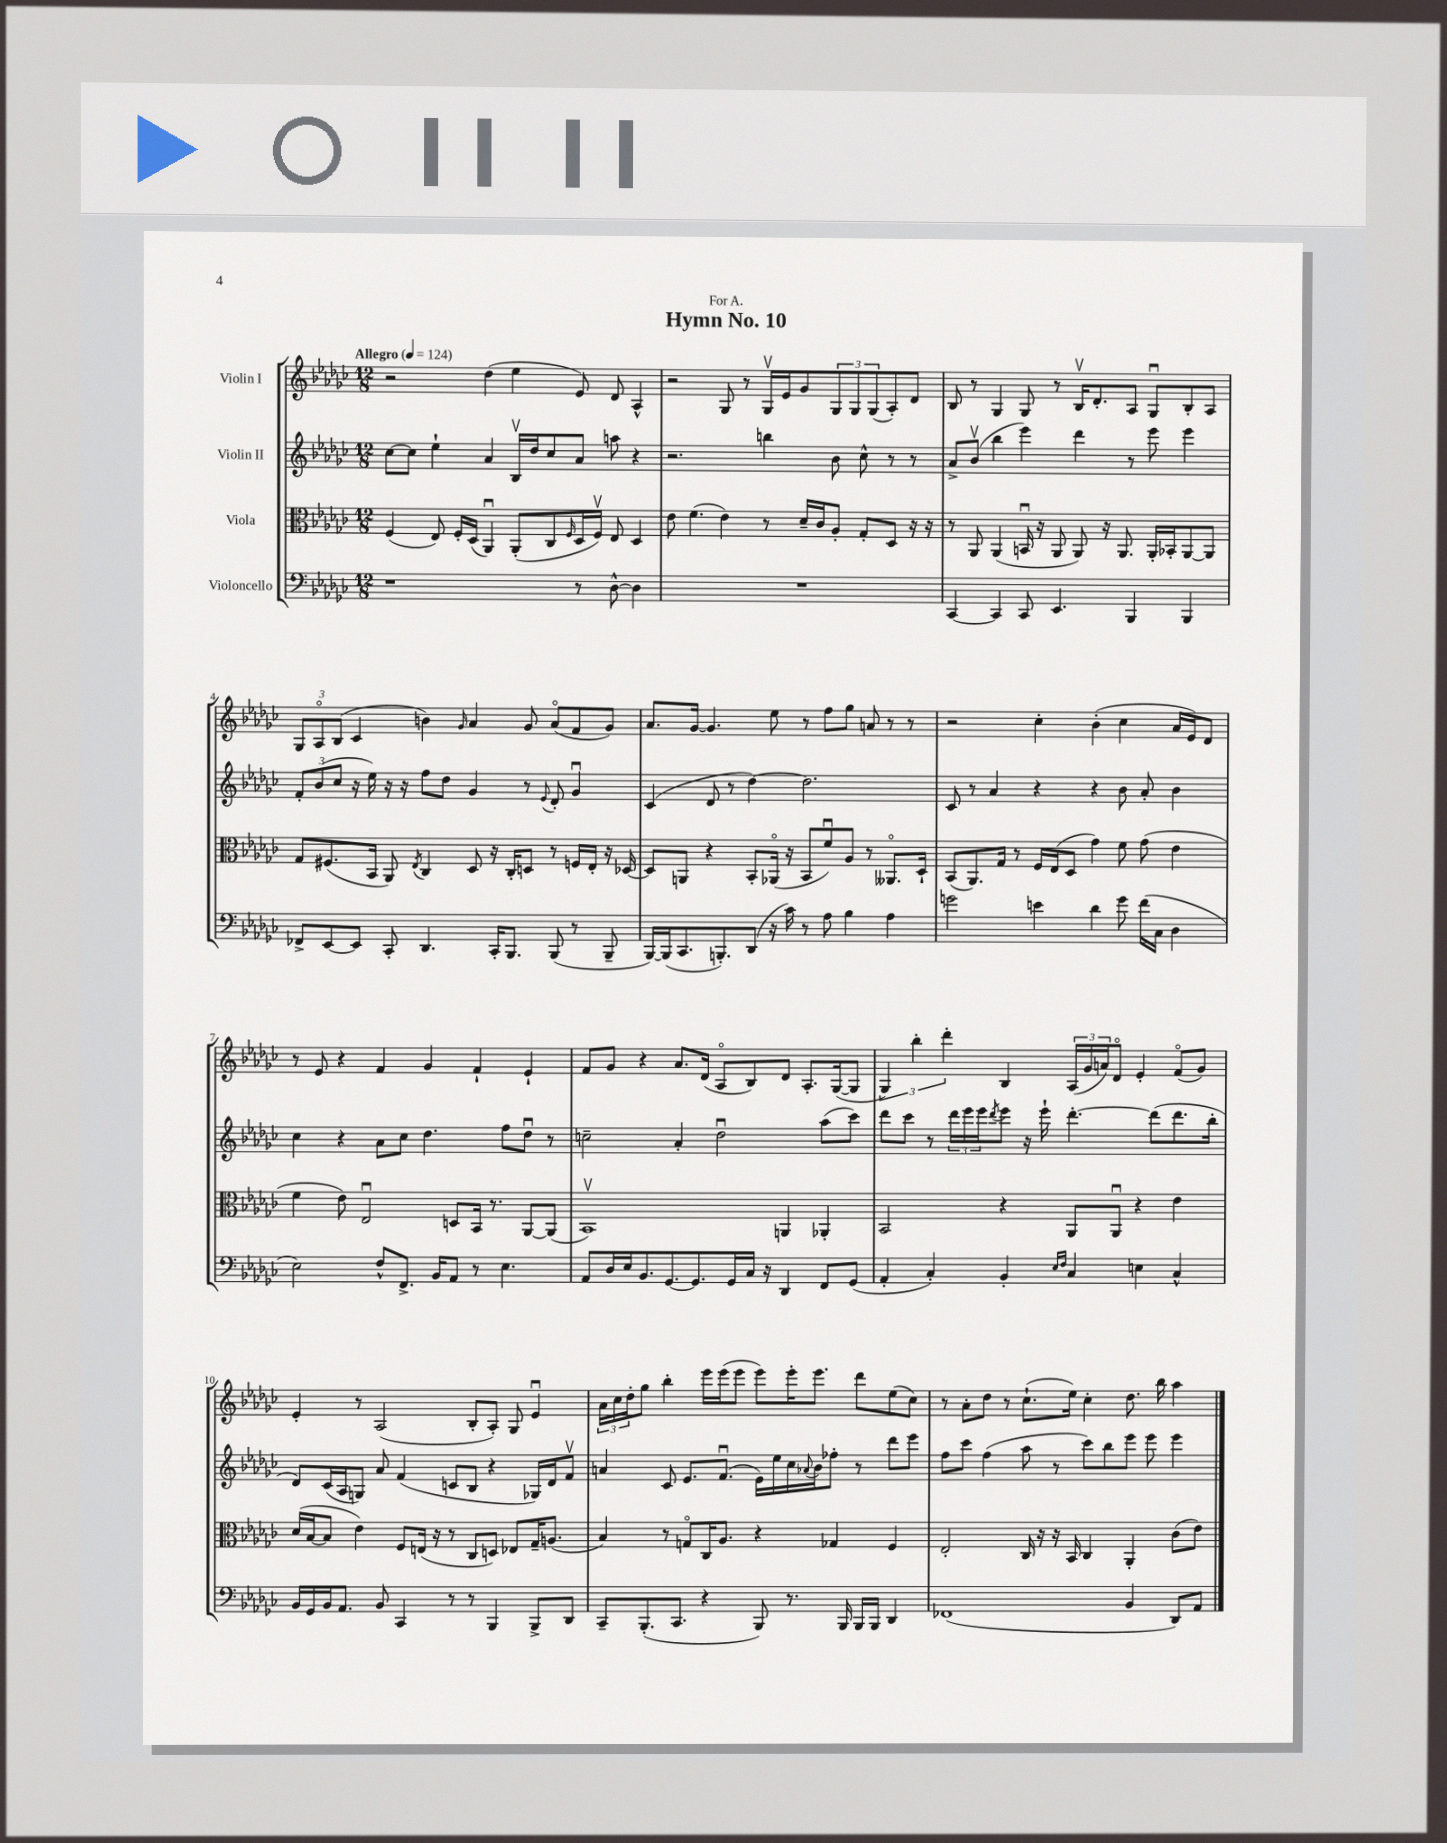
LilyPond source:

\header { title = "Hymn No. 10" dedication = "For A." }
<<
\new StaffGroup <<
\new Staff = "s0" \with { instrumentName = "Violin I" } {
    \clef treble \key ges \major \numericTimeSignature \time 12/8 \tempo "Allegro" 4 = 124
    r2 des''4( ees''4 ees'8) des'8 aes4-^ |
    r2 ges8 r8 ges16\upbow ees'16 ges'8 \tuplet 3/2 { ges8 ges8 ges8( } aes8-.) des'8 |
    bes8 r8 ges4 ges8 r8 bes16\upbow des'8.-. aes8 ges8\downbow bes8-. aes8 |
    \tuplet 3/2 { ges8 aes8\flageolet bes8( } ces'4 b'4) \grace { ges'16 } aes'4 ges'8 aes'8\flageolet( f'8 ges'8) |
    aes'8. ges'16~ ges'4. ees''8 r8 f''8 ges''8 a'8 r8 r8 |
    r2 ces''4-. bes'4-.( ces''4 aes'16 ees'16) des'8 |
    r8 ees'8 r4 f'4 ges'4 f'4-! ees'4-! |
    f'8 ges'8 r4 aes'8. des'16( aes8\flageolet bes8) des'8 aes8.-. ges16~( ges8 |
    \tuplet 3/2 { ges4) bes''4-. des'''4-. } bes4 \tuplet 3/2 { aes16( ges'16 a'16) } des'8\flageolet ees'4-. f'8\flageolet( ges'8) |
    ees'4-. r8 aes2( bes8-. aes8-.) ges8 ees'4\downbow |
    \tuplet 3/2 { aes'16 ces''16 des''16-. } ges''8 bes''4-. ees'''16 ees'''16( ees'''8 ees'''8) ees'''16-. ees'''8. des'''8 ees''8( ces''8) |
    r8 aes'8-. des''8 r8 ces''8.-!( ees''16) ces''4-. des''8. bes''16 aes''4 \bar "|." |
}
\new Staff = "s1" \with { instrumentName = "Violin II" } {
    \clef treble \key ges \major \numericTimeSignature \time 12/8
    ces''8~ ces''8 ees''4-! aes'4 bes16\upbow des''16 ces''8 aes'8 a''8 r4 |
    r2. b''4 bes'8 ces''8-^ r8 r8 |
    aes'8-> bes'8\upbow( bes''4 ees'''4) des'''4 r8 ees'''8 ees'''4 |
    \tuplet 3/2 { f'8-. bes'8( ces''8 } r16 ees''16) r16 r16 f''8 des''8 ges'4 r8 \appoggiatura { ees'8 } des'8-. ges'4\downbow |
    ces'4( des'8 r8 des''4~) des''2. |
    ces'8 r8 aes'4 r4 r4 bes'8 aes'8-. bes'4 |
    ces''4 r4 aes'8 ces''8 des''4. f''8 des''8\downbow r8 |
    c''2-- aes'4-. des''2\downbow aes''8( ces'''8) |
    des'''8 ces'''8 r8 \tuplet 3/2 { des'''16 ees'''16 ees'''16 } \acciaccatura { des'''8 } ees'''8 r16 ees'''16-! des'''4.~-. des'''8( des'''8. bes''16-. |
    des'8) ces'16( aes16 g8) aes'8 f'4( c'8 bes8 r4 ges16) des'16 f'8\upbow |
    a'4 ces'8 ees'8. f'8.\downbow( ees'16) ees''16 ces''16 \appoggiatura { aes'8 } bes'16 fes''8-. r8 des'''8 ees'''8 |
    f''8 ces'''8 f''4( aes''8 r8 ces'''8) bes''8 ees'''8 ees'''8 ees'''4 \bar "|." |
}
\new Staff = "s2" \with { instrumentName = "Viola" } {
    \clef alto \key ges \major \numericTimeSignature \time 12/8
    f4( ees8) f16-. des16( aes,4\downbow) aes,8-.( ces8 \grace { f16 } des16 f16\upbow) ees8 des4 |
    ees'8 f'4.( ees'4) r8 des'16-- ces'16 aes8-. ges8-. des8 r16 r16 |
    r8 aes,8 aes,4( b,16\downbow r16 aes,8 aes,8) r16 aes,8. aes,16-. bes,16-. aes,8~ aes,8 |
    ges8 fis8.( bes,16 aes,8) \acciaccatura { ees8 } ces4 des8 r16 ces16-. d8 r8 f16 ees16-. r16 des16~ |
    des8 a,8 r4 bes,8-. aes,16\flageolet( r16 bes,8 f'8\downbow) aes8 r8 aeses,8.\flageolet des16-! |
    bes,8( aes,8.) ges16 r8 f16 ees16( des8 ges'4) f'8 ges'8( ees'4 |
    f'4 ees'8) ees2\downbow d8 bes,16 r8. aes,8~ aes,8( |
    bes,1\upbow) a,4 aes,4-. |
    bes,2 r4 aes,8 aes,8\downbow r4 ees'4 |
    des'16( bes16~ bes8 ees'4) f8 e16( r16 r8 ces8 d8) ees8 ges16-- a8.( |
    bes4) r8 g8\flageolet ces16 aes8. r4 ges4 f4 |
    ees2-. ces16 r16 r16 bes,16 ces4 aes,4-. ces'8( ees'8) \bar "|." |
}
\new Staff = "s3" \with { instrumentName = "Violoncello" } {
    \clef bass \key ges \major \numericTimeSignature \time 12/8
    r1 r8 des8~-^ des4 |
    R1. |
    ces,4~ ces,4 ces,8 ees,4. bes,,4 bes,,4 |
    fes,8-> ees,8~ ees,8 ces,8-. des,4. ces,16-. bes,,8. bes,,8( r8 bes,,8-- |
    bes,,16~) bes,,16( ces,8. b,,8.-.) des,8( r16 ces'16) r8 aes8 bes4 aes4 |
    g'2 e'4 des'4 g'8 f'16( ces16 des4 |
    ees2) f8-^ f,8.-> bes,16 aes,8 r8 ees4. |
    aes,8 des16 ees16 bes,8. ges,8.~ ges,8. ges,16 ces16 r16 des,4 f,8 ges,8( |
    aes,4-. ces4-.) bes,4-. \grace { ees16 f16 } ces4 e4 ces4-^ |
    bes,16 ges,16 bes,16 aes,8. bes,8 ces,4 r8 r8 bes,,4 bes,,8-> des,8 |
    ces,8-- bes,,8.-.( ces,8. r4 bes,,8) r8. bes,,16 bes,,16 bes,,16 des,4 |
    fes,1( bes,4 des,8) aes,8 \bar "|." |
}
>>
>>
